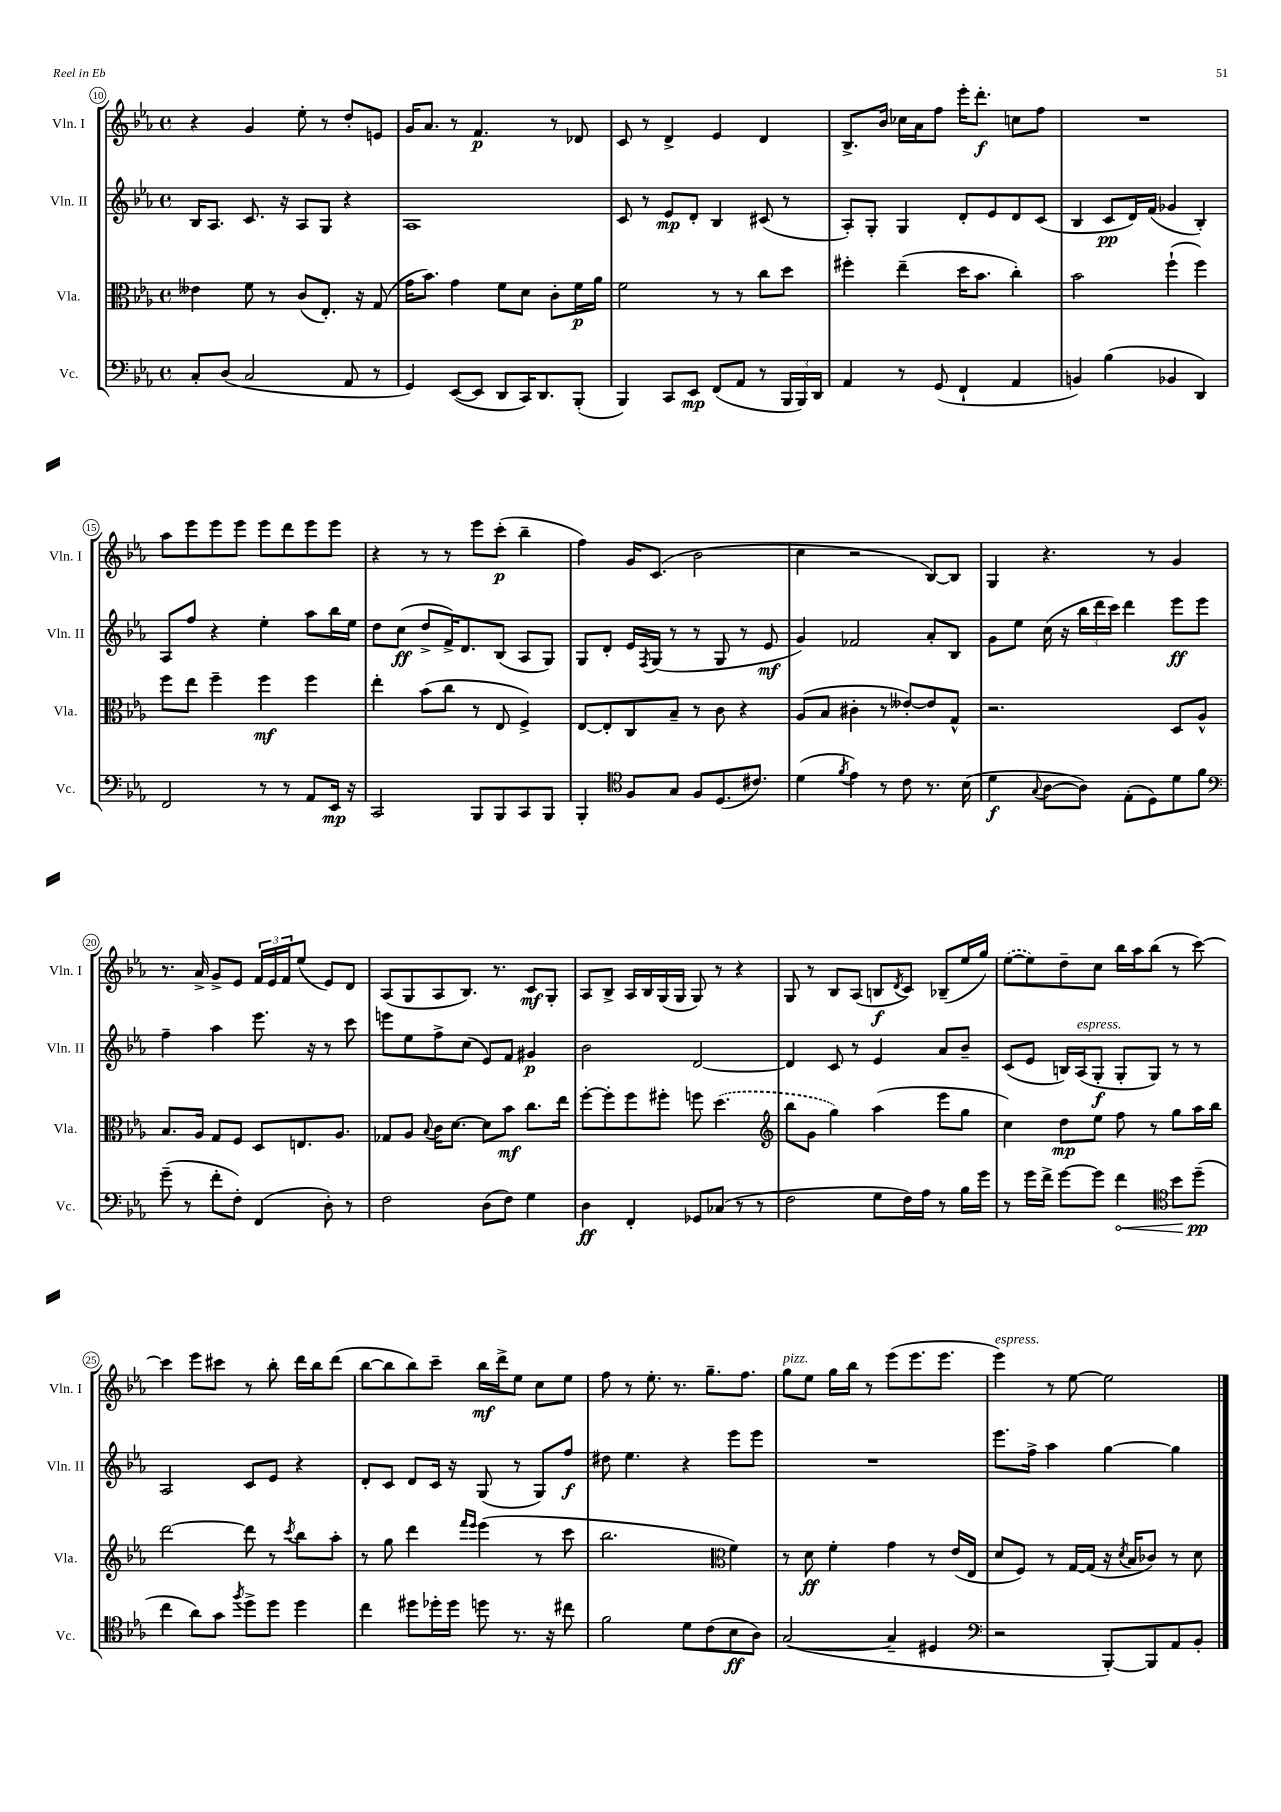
<<
\new StaffGroup <<
\new Staff = "s0" \with { instrumentName = "Vln. I" shortInstrumentName = "Vln. I" } {
    \clef treble \key ees \major \defaultTimeSignature \time 4/4
    r4 g'4 ees''8-. r8 d''8-. e'8 |
    g'16 aes'8. r8 f'4.\p r8 des'8 |
    c'8 r8 d'4-> ees'4 d'4 |
    bes8.-> bes'16 ces''16 aes'16 f''8 ees'''16-. d'''8.-.\f c''8 f''8 |
    R1 |
    aes''8 ees'''8 ees'''8 ees'''8 ees'''8 d'''8 ees'''8 ees'''8 |
    r4 r8 r8 ees'''8 c'''8-.\p( bes''4-- |
    f''4) g'16 c'8.( bes'2 |
    c''4 r2 bes8~) bes8 |
    g4 r4. r8 g'4 |
    r8. aes'16-> g'8-> ees'8 \tuplet 3/2 { f'16 ees'16 f'16 } ees''8( ees'8) d'8 |
    aes8( g8 aes8 bes8.) r8. c'8\mf g8-. |
    aes8 bes8-> aes16 bes16 g16( g16 g8) r8 r4 |
    g8 r8 bes8 aes8( b8\f \acciaccatura { d'8 } c'8) bes8--( ees''16 g''16) |
    \once \slurDashed ees''8~( ees''8) d''8-- c''8 bes''16 aes''16 bes''8( r8 c'''8~) |
    c'''4 ees'''8 cis'''8 r8 bes''8-. d'''16 bes''16 d'''8( |
    bes''8~ bes''8 bes''8) c'''8-- bes''16\mf d'''16-> ees''8 c''8 ees''8 |
    f''8 r8 ees''8.-. r8. g''8.-- f''8. |
    g''8^\markup { \italic "pizz." } ees''8 g''16 bes''16 r8 ees'''8( ees'''8. ees'''8. |
    ees'''4^\markup { \italic "espress." }) r8 ees''8~ ees''2 \bar "|." |
}
\new Staff = "s1" \with { instrumentName = "Vln. II" shortInstrumentName = "Vln. II" } {
    \clef treble \key ees \major \defaultTimeSignature \time 4/4
    bes16 aes8. c'8. r16 aes8 g8 r4 |
    aes1 |
    c'8 r8 ees'8\mp d'8-. bes4 cis'8( r8 |
    aes8-.) g8-. g4 d'8-. ees'8 d'8 c'8( |
    bes4 c'8\pp d'16) f'16( ges'4 bes4-.) |
    aes8 f''8 r4 ees''4-. aes''8 bes''16 ees''16 |
    d''8 c''8\ff( d''8-> f'16->) d'8. bes8( aes8 g8) |
    g8 d'8-. ees'16 \acciaccatura { f8 } g16( r8 r8 g8 r8 ees'8\mf |
    g'4) fes'2 aes'8-. bes8 |
    g'8 ees''8 c''16( r16 \tuplet 3/2 { bes''16 d'''16 c'''16) } d'''4 ees'''8\ff ees'''8 |
    f''4-- aes''4 ees'''8. r16 r8 c'''8 |
    e'''8 ees''8 f''8-> c''8( ees'8) f'8 gis'4\p |
    bes'2 d'2~ |
    d'4 c'8 r8 ees'4 aes'8 bes'8-- |
    c'8( ees'8 b16) aes16^\markup { \italic "espress." }( g8-.\f g8-. g8) r8 r8 |
    aes2 c'8 ees'8 r4 |
    d'8-. c'8 d'8 c'16 r16 g8( r8 g8) f''8\f |
    dis''8 ees''4. r4 ees'''8 ees'''8 |
    R1 |
    ees'''8. f''16-> aes''4 g''4~ g''4 \bar "|." |
}
\new Staff = "s2" \with { instrumentName = "Vla." shortInstrumentName = "Vla." } {
    \clef alto \key ees \major \defaultTimeSignature \time 4/4
    eeses'4 f'8 r8 c'8( ees8.-.) r16 g8( |
    g'16 bes'8.) g'4 f'8 d'8 c'8-. f'16\p aes'16 |
    f'2 r8 r8 c''8 d''8 |
    fis''4-. ees''4--( d''16 bes'8. c''4-.) |
    bes'2 f''4-!( f''4) |
    f''8 ees''8 f''4-- f''4\mf f''4 |
    ees''4-. bes'8( c''8 r8 ees8 f4->) |
    ees8~ ees8-. c8 bes8-- r8 c'8 r4 |
    aes8( bes8 cis'4-. r8 eeses'8~-.) eeses'8 g8-^ |
    r2. d8 aes8-^ |
    bes8. aes16 g8 f8 d8 e8. aes8. |
    ges8 aes8 \appoggiatura { bes8 } c'16 d'8.~ d'8 bes'8\mf c''8. ees''16 |
    f''8~-. f''8-. f''8 fis''8-. f''8 \once \slurDashed d''4.( |
    \clef treble bes''8 g'8 g''4) aes''4( ees'''8 g''8 |
    c''4) d''8\mp ees''8 f''8 r8 g''8 aes''16 bes''16 |
    d'''2~ d'''8 r8 \acciaccatura { c'''8 } bes''8 aes''8-. |
    r8 g''8 d'''4 \grace { f'''16 ees'''16 } ees'''4( r8 c'''8 |
    bes''2. \clef alto f'4) |
    r8 d'8\ff f'4-. g'4 r8 ees'16( ees16 |
    d'8 f8) r8 g16~ g16( r16 \acciaccatura { d'8 } bes16 ces'8) r8 d'8 \bar "|." |
}
\new Staff = "s3" \with { instrumentName = "Vc." shortInstrumentName = "Vc." } {
    \clef bass \key ees \major \defaultTimeSignature \time 4/4
    c8-. d8( c2 aes,8 r8 |
    g,4) ees,8~( ees,8 d,8 c,16) d,8. bes,,8-.( |
    bes,,4) c,8 ees,8\mp f,8( aes,8 r8 \tuplet 3/2 { bes,,16 bes,,16) d,16 } |
    aes,4 r8 g,8( f,4-! aes,4 |
    b,4) bes4( bes,4 d,4) |
    f,2 r8 r8 aes,8 ees,16\mp r16 |
    c,2 bes,,8 bes,,8 c,8 bes,,8 |
    bes,,4-. \clef tenor f8 g8 f8 d8.( cis'8.) |
    d'4( \acciaccatura { f'8 } ees'4) r8 c'8 r8. bes16( |
    d'4\f \appoggiatura { g8 } aes8~ aes8) ees8-.( d8) d'8 f'8 |
    \clef bass g'8--( r8 f'8-. f8-.) f,4( d8-.) r8 |
    f2 d8( f8) g4 |
    d4\ff f,4-. ges,8 ces8( r8 r8 |
    f2 g8 f16) aes16 r8 bes16 g'16 |
    r8 g'16 f'16-> g'8~ g'8 \once \override Hairpin.circled-tip = ##t f'4\< \clef tenor bes'8 d''8--\pp\!( |
    c''4 aes'8) g'8 \acciaccatura { f''8 } d''8-> d''8 d''4 |
    c''4 dis''8 des''16-. des''16 d''8 r8. r16 cis''8 |
    f'2 d'8 c'8( bes8\ff aes8) |
    g2~( g4-- dis4 |
    \clef bass r2 bes,,8~-.) bes,,8 aes,8 bes,8-. \bar "|." |
}
>>
>>
\layout { \context { \Score currentBarNumber = #10 \override BarNumber.stencil = #(make-stencil-circler 0.1 0.3 ly:text-interface::print) } }
